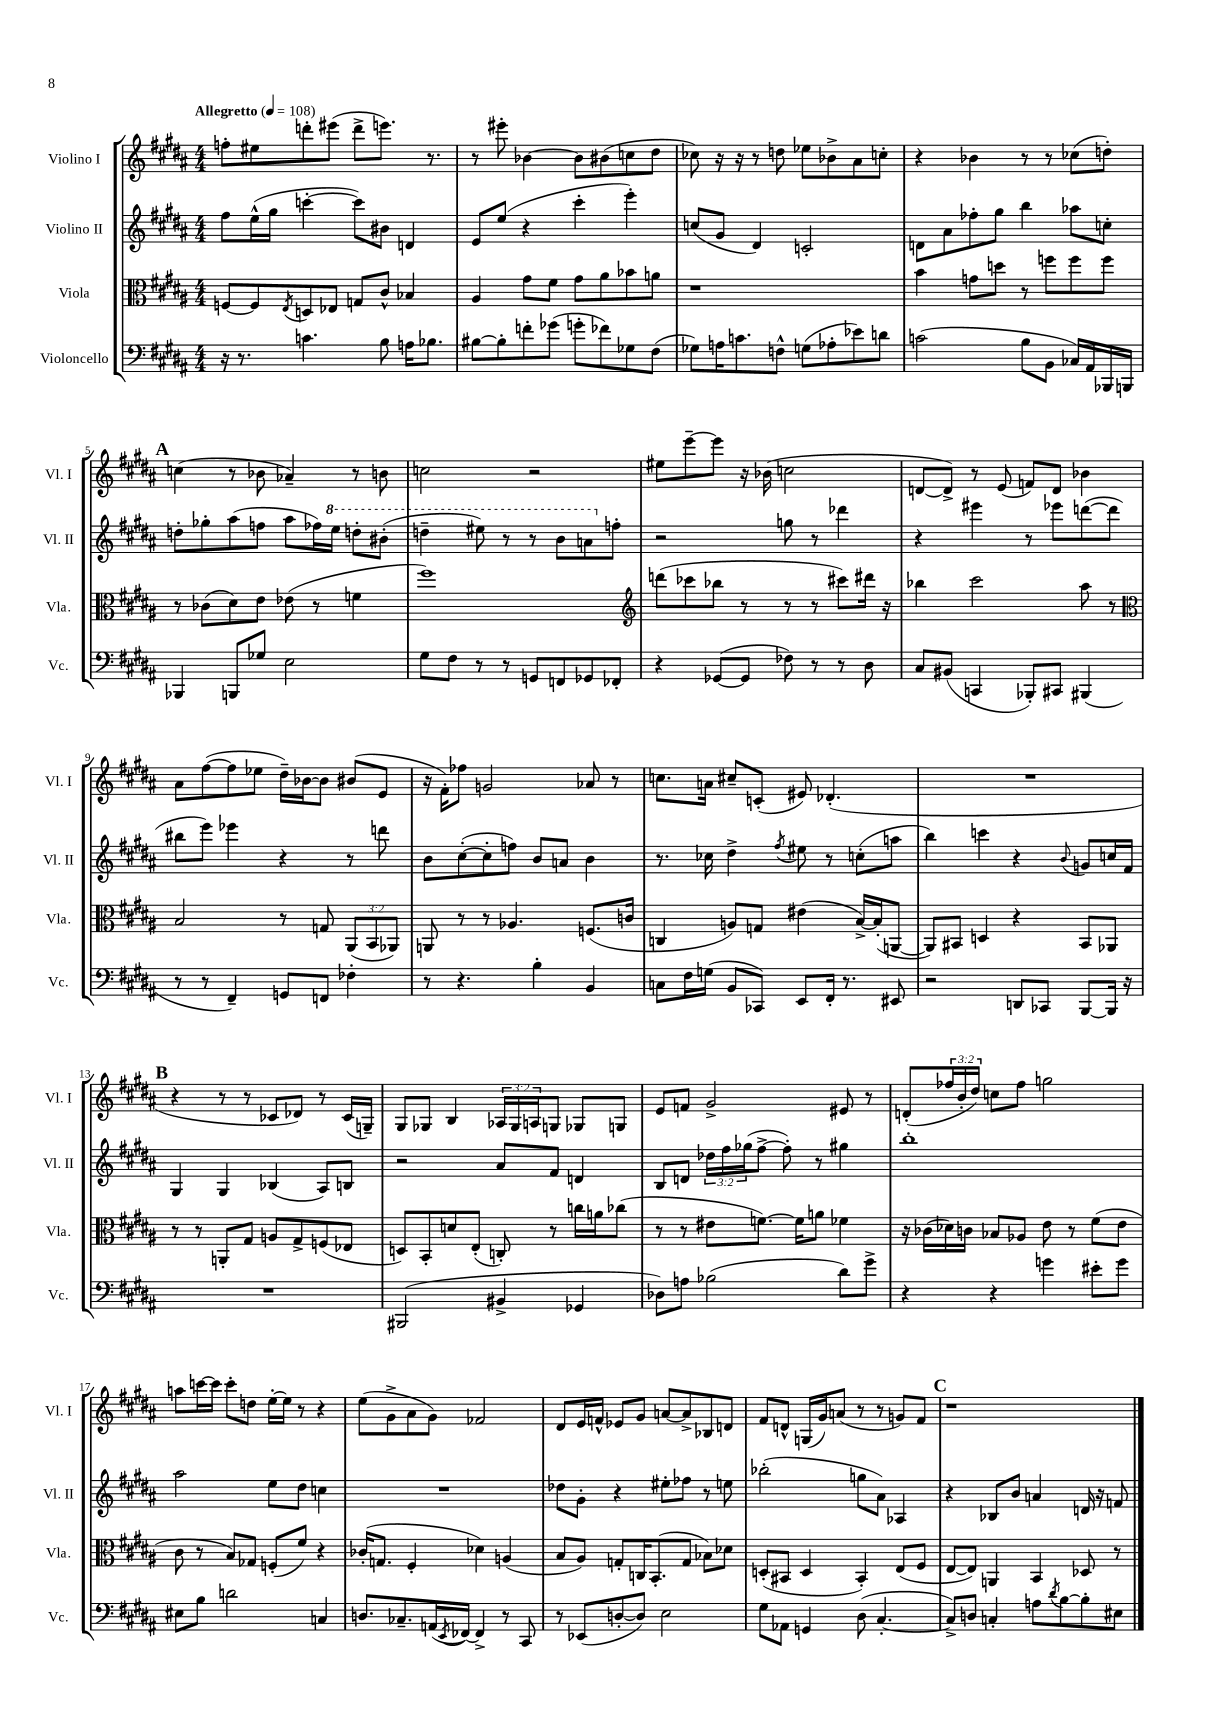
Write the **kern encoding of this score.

**kern	**kern	**kern	**kern
*staff4	*staff3	*staff2	*staff1
*clefF4	*clefC3	*clefG2	*clefG2
*k[f#c#g#d#a#]	*k[f#c#g#d#a#]	*k[f#c#g#d#a#]	*k[f#c#g#d#a#]
*M4/4	*M4/4	*M4/4	*M4/4
*MM108	*MM108	*MM108	*MM108
16r	[8F	8ff#	8ff'
8.r	.	.	.
.	8F]	(16ee^^	8ee#
.	.	16gg#	.
.	8qE	.	.
4.c	8D	[4ccc'	8ddd'
.	8E-	.	(8eee#
.	8G	8ccc])	8ddd^
8B	8c#^^	8b#	8.eee)
16A	4B-	4d	.
8.B-	.	.	8.r
=	=	=	=
[8B#	4A#	8e	8r
8B#']	.	(8ee	8eee#'
8f'	8g#	4r	[4b-
(8g-	8f#	.	.
8g'	8g#	4ccc#'	8b-]
8f-)	8a#	.	(8b#
8G-	8b-	4eee')	8cc
(8F#	8a	.	8dd#
=	=	=	=
8G-)	1r	(8cc	8cc-)
16A	.	8g#	16r
8.c	.	.	16r
.	.	4d#)	8r
8F^^	.	.	8dd
(8G	.	2c'	8ee-
8A-'	.	.	8b-^
8e-)	.	.	8a#
8d	.	.	8cc'
=	=	=	=
(2c	4b	8d	4r
.	.	8a#	.
.	8g	8ff-'	4b-
.	8dd	8gg#	.
8B	8r	4bb	8r
8BB	8ff	.	8r
16C-)	8ff	8aa-	(8cc-
16AA#	.	.	.
16BBB-	8ff	8cc'	8dd')
16BBB	.	.	.
=	=	=	=
4BBB-	8r	8dd'	(4cc
.	(8c-	8gg-'	.
8BBB	8d#)	(8aa#	8r
8G-	8e	8ff	8b-
2E	(8e-	8aa#	4a-~)
.	8r	16ff-)	.
.	.	16eee	.
.	4f	8ddd'	8r
.	.	(8bb#'	8b
=	=	=	=
8G#	1ff#)	4ddd~	2cc
8F#	.	.	.
8r	.	8eee#)	.
8r	.	8r	.
8GG	.	8r	2r
8FF	.	8bb	.
8GG-	.	8aa	.
8FF-'	.	8ff'	.
=	=	=	=
*	*clefG2	*	*
4r	(8ddd	2r	8ee#
.	8ccc-	.	[8eee~
([8GG-	8bb-	.	8eee]
8GG-]	8r	.	16r
.	.	.	(16b-
8F-)	8r	8gg	2cc
8r	8r	8r	.
8r	8ccc#)	4ddd-	.
8D#	16ddd#	.	.
.	16r	.	.
=	=	=	=
8C#	4bb-	4r	[8d
(8BB#	.	.	8d^])
4CC	2ccc#	4eee#	8r
.	.	.	(8e
8BBB-')	.	8r	8f)
8CC#	.	8eee-	8d
(4BBB#	8aa#	([8ddd	4b-
.	8r	8ddd]	.
=	=	=	=
*	*clefC3	*	*
8r	2B	8bb#	8a#
8r	.	8eee)	([8ff#
4FF#~)	.	4eee-	8ff#]
.	.	.	8ee-
8GG	8r	4r	16dd#~)
.	.	.	[16b-
8FF	8G	.	8b-]
4F-'	(12AA#	8r	(8b#
.	12BB	.	.
.	.	8ddd	8e
.	12AA-)	.	.
=	=	=	=
8r	8AA	8b	16r
.	.	.	16f#')
4.r	8r	([8cc#'	8ff-
.	8r	8cc#']	2g
.	4.A-	8ff)	.
4B'	.	8b	.
.	.	8a	.
4BB	(8.F	4b	8a-
.	.	.	8r
.	16c	.	.
=	=	=	=
8C	4C	8.r	8.cc
16F#	.	.	.
(16G	.	16cc-	16a
8BB	8A)	4dd#^	8cc#~
8CC-)	8G	.	(8c'
.	.	8qff#	.
8EE	(4e#	8ee#	8e#)
16FF#'	.	8r	(4.d-'
8.r	.	.	.
.	[16B^)	(8cc'	.
.	(16B']	.	.
8EE#	[8AA	8aa	.
=	=	=	=
2r	8AA])	4bb)	1r
.	8BB#	.	.
.	4D	4ccc	.
8DD	4r	4r	.
8CC-	.	.	.
.	.	8qqb	.
[8BBB	8BB#	8g	.
16BBB]	8AA-	16cc	.
16r	.	16f#	.
=	=	=	=
1r	8r	4G#	4r
.	8r	.	.
.	8AA'	4G#	8r
.	8G#	.	8r
.	8A	(4B-	8c-
.	8G#^	.	8d-)
.	(8F	8A#)	8r
.	8E-	8B	(16c-
.	.	.	16G~)
=	=	=	=
(2BBB#	8D)	2r	8G#
.	8BB'	.	8G-
.	8d	.	4B
.	(8E'	.	.
4BB#^	8C')	8a#	24A-
.	.	.	24G-
.	.	.	24A
.	8r	8f#	8G
4GG-	16cc	4d	8G-
.	16a	.	.
.	(8cc-	.	8G
=	=	=	=
8D-)	8r	8B	8e
8A	8r	8d	8f
(2B-	8e#	24dd-	2g#^
.	.	24ff#	.
.	.	(24gg-	.
.	[8.f)	[8ff#^	.
.	.	8ff#'])	.
.	16f]	.	.
.	8a	8r	.
8d#)	4f-	4gg#	8e#
8g#^	.	.	8r
=	=	=	=
4r	16r	1bb'	(8d'
.	(16c-	.	.
.	16d-)	.	24ff-
.	.	.	24b'
.	16c	.	.
.	.	.	24dd#)
4r	8B-	.	8cc
.	8A-	.	8ff-
4g	8e	.	2gg
.	8r	.	.
8e#'	(8f#	.	.
8g	8e	.	.
=	=	=	=
8E#	8c#	2aa#	8aa
8B	8r	.	[16ccc
.	.	.	16ccc]
2d	8B)	.	8ccc'
.	8G-	.	8dd
.	(8F'	8ee	[16ee'
.	.	.	16ee]
.	8f#)	8dd#	8r
4C	4r	4cc	4r
=	=	=	=
8.D	(16c-'	1r	(8ee
.	8.G	.	.
.	.	.	8g#^
8.C-~	.	.	.
.	4F#'	.	8a#
(16AA	.	.	8g#)
8qEE	.	.	.
[16FF-)	.	.	.
4FF-^]	4d-)	.	2f-
8r	(4A	.	.
8CC#	.	.	.
=	=	=	=
8r	8B	8dd-	8d#
(8EE-	8A#)	8g#'	16e
.	.	.	16f^^
[8D'	8G'	4r	8e-
8D])	16C	.	8g#
.	(8.BB'	.	.
2E	.	8ee#'	[8a
.	8G	8ff-	8a^]
.	8B-)	8r	8B-
.	8d-	8ee	8d
=	=	=	=
8G#	(8D'	(2bb-'	8f#
8AA-	8BB#	.	8d^^
4GG	4D	.	(16G
.	.	.	16g#)
.	.	.	(8a
(8D#	4BB#')	8gg	8r
[4.C#'	.	8a#)	8r
.	(8E	4A-	8g)
.	8F#	.	8f#
=	=	=	=
8C#^])	[8E	4r	1r
8D	8E])	.	.
4C'	4AA	8B-	.
.	.	8b	.
8A	4BB	4a	.
8qd#	.	.	.
[8B	.	.	.
8B']	8D-	16d	.
.	.	16r	.
8E#	8r	8f	.
==	==	==	==
*-	*-	*-	*-
